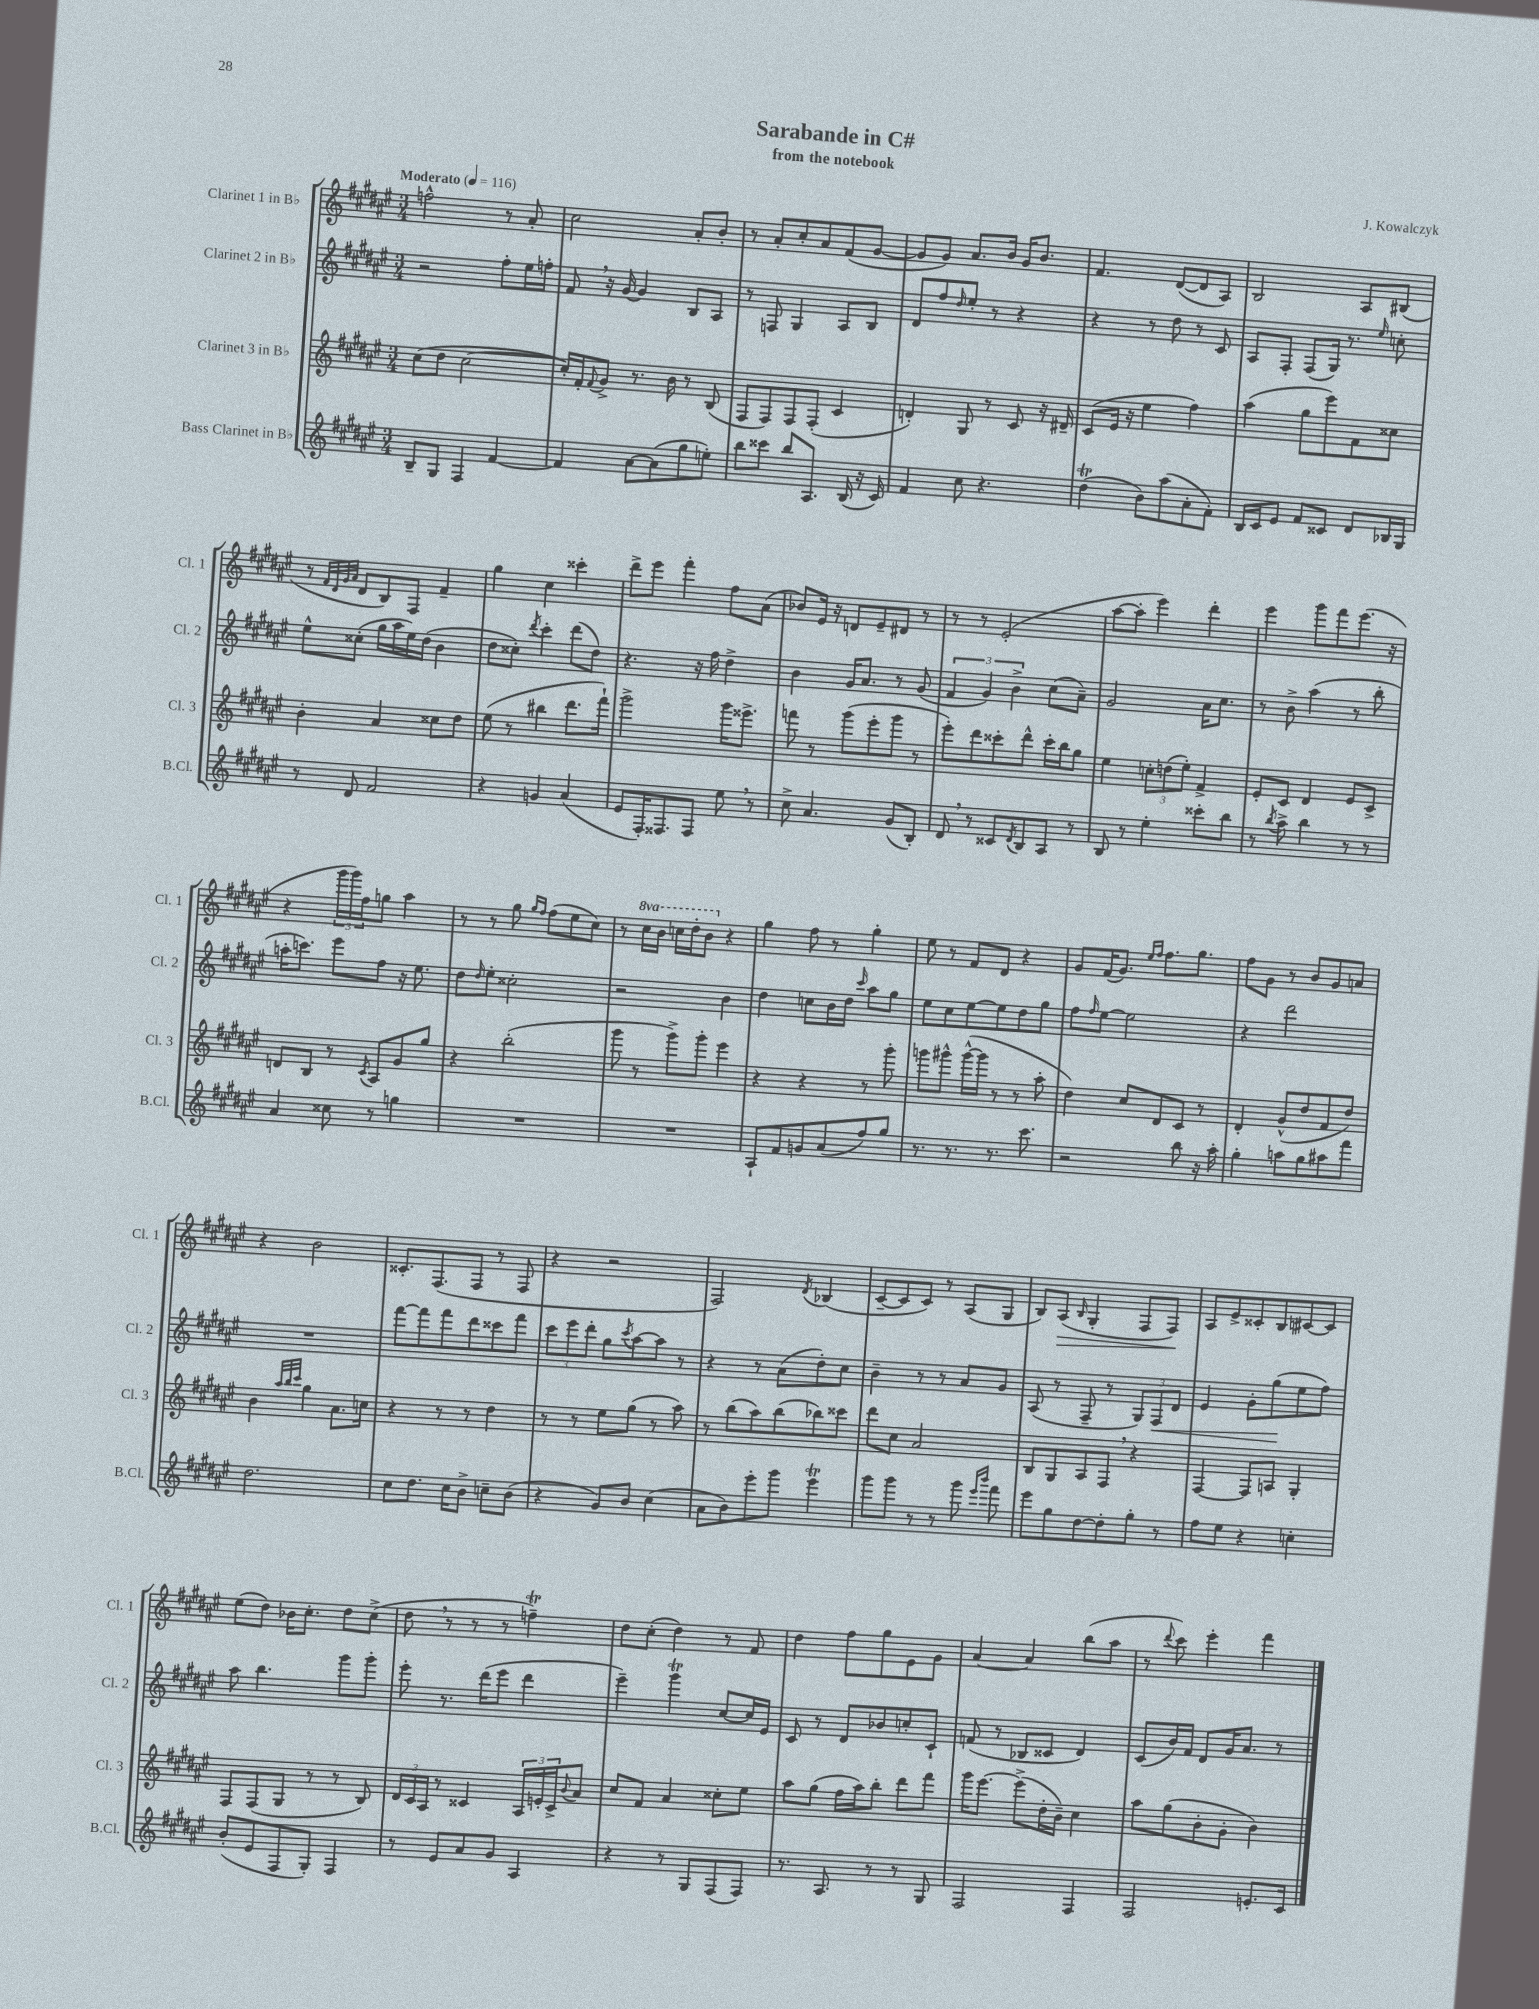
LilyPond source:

\header { title = "Sarabande in C#" composer = "J. Kowalczyk" subtitle = "from the notebook" }
<<
\new StaffGroup <<
\new Staff = "s0" \with { instrumentName = "Clarinet 1 in Bb" shortInstrumentName = "Cl. 1" } {
    \clef treble \key fis \major \numericTimeSignature \time 3/4 \set Staff.ottavationMarkups = #ottavation-simple-ordinals \tempo "Moderato" 4 = 116
    f''2-^ r8 ais'8-. |
    cis''2 ais'8-. b'8-. |
    r8 ais'8-. cis''8-. ais'8 fis'8( gis'8~ |
    gis'8 gis'8) ais'8. b'16 gis'16 b'8. |
    fis'4. dis'8~( dis'8 ais8) |
    b2 ais8 bis8( |
    r8 \grace { fis'32 dis'32 gis'32 ais'32 } dis'8 b8) fis8 fis'4-- |
    gis''4 cis''4 cisis'''4-. |
    dis'''8-> eis'''8 fis'''4-. fis''8 ais'8( |
    bes'8) eis'16 r16 d'8 eis'8-- dis'8 r8 |
    r8 r8 eis'2-.( |
    ais''8~ ais''8-. eis'''4) dis'''4-. |
    eis'''4 gis'''8 fis'''8 eis'''8.( r16 |
    r4 \tuplet 3/2 { gis'''16 gis'''16) fis''16 } g''8 ais''4 |
    r8 r8 gis''8 \grace { gis''16 fis''16 } fis''8( eis''8 cis''8) |
    r8 \ottava #1 cis'''16 b''16 c'''16 dis'''16-. b''8 \ottava #0 r4 |
    gis''4 fis''8 r8 gis''4-. |
    eis''8 r8 fis'8 dis'8 r4 |
    gis'8 fis'16( gis'8.) \grace { eis''16 fis''16 } fis''8. gis''8. |
    fis''8 gis'8 r8 b'8 gis'8 a'8 |
    r4 b'2 |
    cisis'8.-. fis8.( fis8 r8 fis8 |
    r4 r2 |
    fis2) \acciaccatura { dis'8 } bes4( |
    cis'8~-- cis'8 cis'8) r8 ais8( gis8 |
    b8) ais8\>( \grace { b16 } gis4-. fis8 fis8\!) |
    ais8 eis'8-> cisis'8-. b8 cis'8~ cis'8 |
    eis''8( dis''8) bes'16 cis''8.-. dis''8 cis''8->( |
    dis''8 \breathe r8 r8 r8 f''4--\trill) |
    dis''8 cis''8-.( dis''4) r8 fis'8 |
    dis''4 fis''8 gis''8 eis'8 gis'8 |
    ais'4~ ais'4 b''8( ais''8 |
    r8 \appoggiatura { dis'''8 } cis'''8) eis'''4-. fis'''4 \bar "|." |
}
\new Staff = "s1" \with { instrumentName = "Clarinet 2 in Bb" shortInstrumentName = "Cl. 2" } {
    \clef treble \key fis \major \numericTimeSignature \time 3/4
    r2 fis''8-. eis''16 f''16-. |
    fis'8 \breathe r16 gis'16~ gis'4 b8 ais8 |
    r8 f8 gis4 ais8 b8 |
    dis'8 fis''8 \grace { dis''16 } eis''8-. r8 r4 |
    r4 r8 dis''8 r8 cis'8 |
    ais8 fis8-. fis8( gis16) r8. \grace { eis''16 } c''8-. |
    eis''8-^ cisis''8-.( gis''16 ais''16 eis''16) dis''16( b'4 |
    dis''8 cisis''8-.) \acciaccatura { dis'''8 } cis'''4-. dis'''8( dis''8) |
    r4. r16 fis''16 dis''4-> |
    b'4 gis'16 ais'8. r8 gis'8( |
    \tuplet 3/2 { fis'4 gis'4) b'4-> } cis''8( ais'8--) |
    gis'2 ais'16 cis''8. |
    r8 b'8-> ais''4( r8 b''8-. |
    a''16-. c'''8.) eis'''8 fis''8 r16 eis''8. |
    dis''8 \grace { dis''16 } eis''8-. cisis''2-. |
    r2 b'4 |
    dis''4 c''8 b'16 dis''16 \grace { cis'''16 } ais''8 gis''8 |
    eis''8 cis''8 eis''8~ eis''8 dis''8 gis''8 |
    fis''8 \grace { fis''16 } eis''8~ eis''2 |
    r4 dis'''2 |
    R2. |
    fis'''8~ fis'''8 fis'''8 dis'''8 cisis'''8 fis'''8 |
    \tuplet 3/2 { cis'''8 eis'''8 dis'''8-. } gis''8 \acciaccatura { cis'''8 } ais''8~ ais''8 r8 |
    r4 r8 ais'8( dis''8-.) cis''8 |
    b'4-- r8 r8 ais'8 gis'8 |
    ais8( r8 fis8-- r8 \tuplet 3/2 { gis8) fis8\< dis'8 } |
    eis'4 gis'8-. gis''8\!( eis''8 fis''8) |
    ais''8 b''4. gis'''8 gis'''8-. |
    eis'''8-. r8. dis'''16( eis'''8 dis'''4 |
    eis'''4--) gis'''4\trill cis''8~ cis''16 eis'16 |
    cis'8 r8 dis'8 bes'8 c''8-. cis'8-! |
    f'8( r8 bes8 cisis'8 dis'4) |
    cis'8( b'16) fis'16 dis'8 gis'16 ais'8. r8 \bar "|." |
}
\new Staff = "s2" \with { instrumentName = "Clarinet 3 in Bb" shortInstrumentName = "Cl. 3" } {
    \clef treble \key fis \major \numericTimeSignature \time 3/4
    cis''8( dis''8 cis''2~ |
    cis''16-.) fis'16-. \appoggiatura { fis'8 } gis'8-> r8. b'16 r8 b8( |
    fis8 fis8) fis8 fis8-.( cis'4 |
    d'4-.) gis8 r8 cis'8 r16 dis'16-- |
    cis'8( eis'16 r16 eis''4 fis''4) |
    ais''4( gis''8 eis'''8) fis'8 cisis''8 |
    b'4-. ais'4 cisis''8 dis''8 |
    eis''8( r8 bis''4 dis'''8. fis'''16-!) |
    gis'''2-> gis'''16 eisis'''8.-> |
    f'''8 r8 gis'''8( eis'''8-. gis'''8 r8 |
    eis'''8-.) dis'''8 cisis'''8-. dis'''8-^ cisis'''16-. b''16 gis''8 |
    eis''4 \tuplet 3/2 { c''8-. d''8( eis''8-.) } fis'4-> |
    eis'8-. cis'8 dis'4 eis'8 cis'8-> |
    d'8 b8 r8 \acciaccatura { cis'8 } ais8 gis'8 gis''8 |
    r4 b''2-.( |
    gis'''8 r8 gis'''8->) gis'''8-. eis'''4 |
    r4 r4 r8 gis'''8-. |
    g'''8 gis'''8-^ gis'''16~-^( gis'''16 r8 r8 ais''8-. |
    dis''4) cis''8 dis'8 cis'8 r8 |
    dis'4-. gis'8-^( dis''8 fis'8 dis''8) |
    b'4 \grace { ais''32 b''32 cis'''32 } gis''4 ais'8. c''16 |
    r4 r8 r8 dis''4 |
    r8 r8 eis''8 gis''8( r8 ais''8) |
    r8 b''8( ais''8) b''8( bes''8) cisis'''8 |
    dis'''8 cis''8 ais'2 |
    b8 gis8 ais8 fis8 \breathe r4 |
    fis4~ fis8 a8 gis4-. |
    fis8 fis8( gis8 r8 r8 b8) |
    \tuplet 3/2 { dis'16 cis'16 ais16 } r8 cisis'4 \tuplet 3/2 { ais16 e'16-. cisis'16-> } \appoggiatura { b'8 } ais'8 |
    cis''8 fis'8 ais'4 cisis''8-. eis''8 |
    ais''8 gis''8( fis''16 ais''16) b''8-. dis'''8 fis'''8 |
    gis'''16 eis'''8.~ eis'''8->( dis''16-. b'16--) cis''4 |
    ais''8 gis''8( b'8-. gis'8-. b'4) \bar "|." |
}
\new Staff = "s3" \with { instrumentName = "Bass Clarinet in Bb" shortInstrumentName = "B.Cl." } {
    \clef treble \key fis \major \numericTimeSignature \time 3/4
    b8-- gis8 fis4 fis'4~ |
    fis'4 ais'8~ ais'8( gis''8 e''8-.) |
    b''8 cisis'''8 b''8 ais8. b16( r16 cis'16) |
    fis'4 cis''8 r4. |
    dis''4\trill( b'8) ais''8( ais'8-. fis'8-.) |
    b16 cis'16 eis'8 fis'8 cisis'8 dis'8 bes16 gis16 |
    r8 dis'8 fis'2 |
    r4 g'4 ais'4( |
    eis'8 fis16-.) fisis8. fisis8 eis''8 \breathe r8 |
    cis''8-> ais'4. gis'8( b8-.) |
    dis'8 \breathe r8 cisis'8 \acciaccatura { dis'8 } b8 ais8 r8 |
    b8 r8 eis''4-. cisis'''8-. b''8 |
    r8 \acciaccatura { b''8 } ais''8-> b''4 r8 r8 |
    ais'4 cisis''8 r8 g''4 |
    R2. |
    R2. |
    ais8-! fis'8 g'8 ais'8( fis''8) gis''8 |
    r8. r8. r8. cis'''8. |
    r2 b''8 r16 ais''16-. |
    gis''4-. a''8 gis''8 ais''8 fis'''8 |
    dis''2. |
    cis''8 dis''8. cis''16 b'8-> c''8-- b'8( |
    r4 gis'8) b'8 cis''4( |
    ais'8 b'8) eis'''8-. gis'''8 eis'''4\trill |
    gis'''8 gis'''8 r8 r8 gis'''8 \grace { eis'''16 b'''16 } fis'''8 |
    eis'''8 gis''8 dis''8~ dis''8-. gis''8-. r8 |
    fis''8 eis''8 r4 c''4-. |
    b'8-.( eis'8 fis8 gis8-.) fis4 |
    r8 eis'8 ais'8 gis'8 ais4 |
    r4 r8 gis8 fis8( fis8) |
    r8. ais8. r8 r8 gis8 |
    fis2 fis4 |
    fis2 e'8.-. cis'16 \bar "|." |
}
>>
>>
\layout { \context { \Score \remove "Bar_number_engraver" } }
